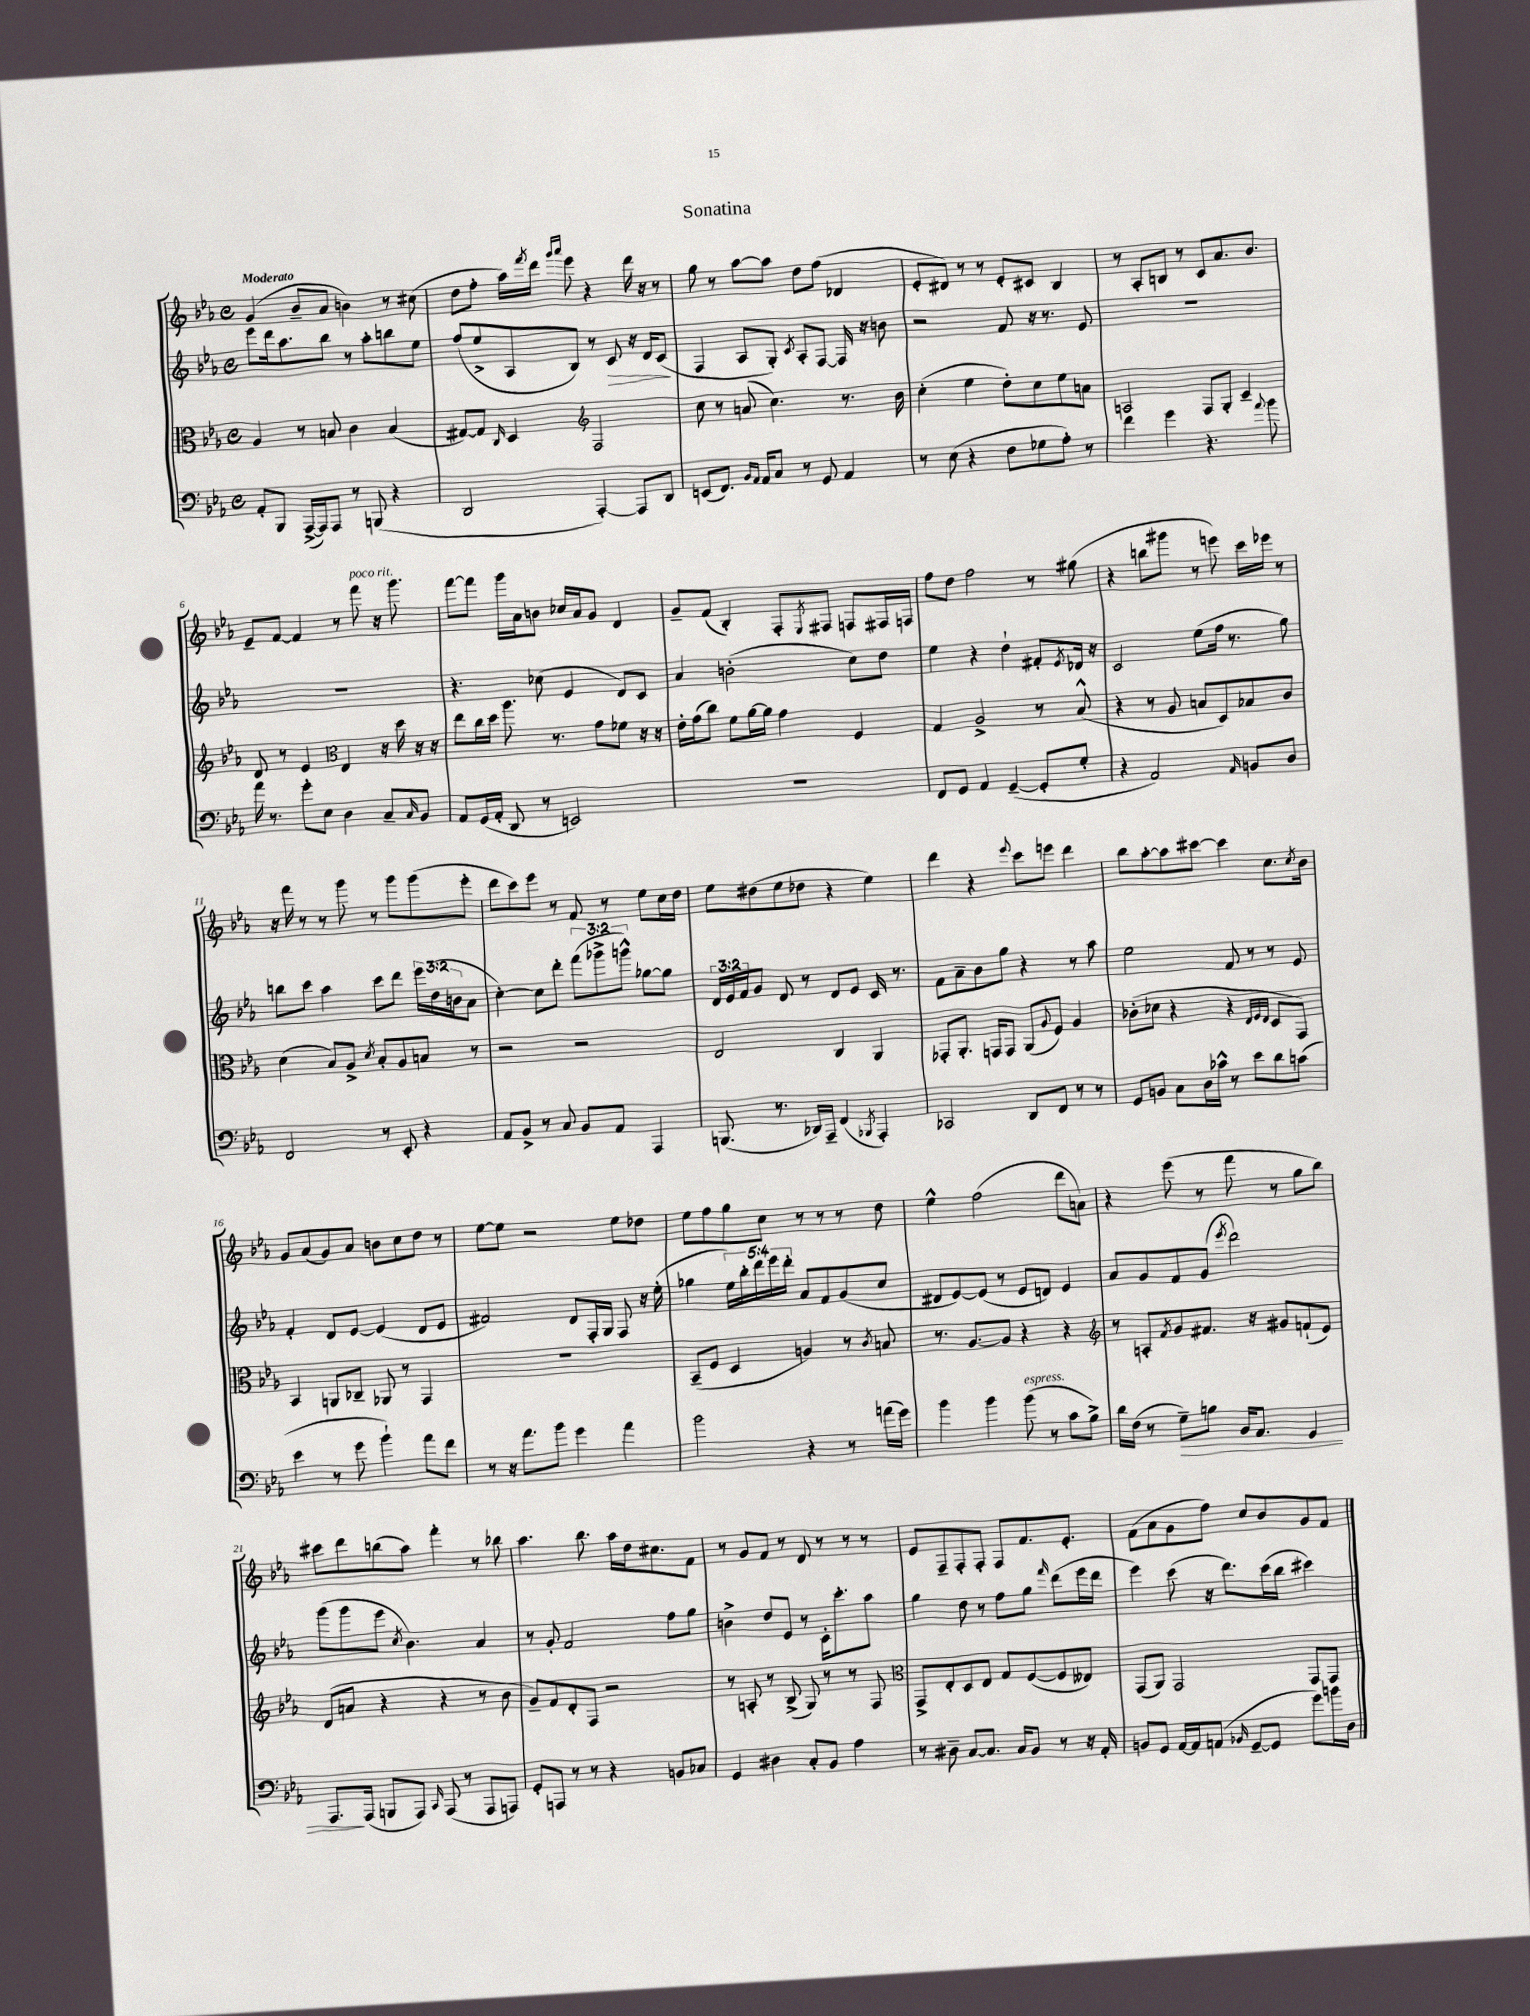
\header { title = "Sonatina" }
<<
\new StaffGroup <<
\new Staff = "s0" {
    \clef treble \key ees \major \defaultTimeSignature \time 4/4 \tempo "Moderato"
    g'4( bes'8-- aes'8 b'4) r8 cis''8( |
    d''8 f''8-. aes''16) \acciaccatura { f'''8 } d'''16 \grace { g'''16 aes'''16 } ees'''8 r4 d'''16 r16 r8 |
    g''8 r8 aes''8~ aes''8 d''8 f''8( des'4 |
    ees'8-. dis'8) r8 r8 ees'8-. cis'8 bes4 |
    r8 aes8-. b8 r8 c'8 aes'8. bes'8. |
    ees'8-- f'8~ f'4 r8 f'''8^\markup { \italic "poco rit." } r16 g'''8. |
    f'''8~ f'''8 g'''16 aes'16 b'8 ces''16 aes'16 g'8 d'4 |
    g'8-- f'8( bes4-.) f8-. \acciaccatura { ees8 } fis8 f8 fis16 f16 |
    f''8 d''8 f''2 r8 gis''8( |
    r4 b''8 gis'''8 r8 e'''8) c'''16 ees'''16 r8 |
    r16 f'''16 r8 r8 g'''8 r8 g'''8 g'''8( ees'''8-. |
    d'''8 c'''8) ees'''8 r8 f'8 r8 ees''8 c''16 d''16 |
    ees''8 dis''8( ees''8 des''8 r4 ees''4) |
    d'''4 r4 \appoggiatura { ees'''8 } c'''8 e'''8 d'''4 |
    bes''8 aes''8~-. aes''8 cis'''8~ cis'''4 c''8. \acciaccatura { c''8 } bes'16 |
    g'8 aes'8( g'8) aes'8 b'8 c''8 d''8 r8 |
    ees''8~ ees''8 r2 ees''8 des''8 |
    ees''8 f''8 g''8 c''8 r8 r8 r8 d''8 |
    ees''4-^ f''2( d'''8 a'8) |
    r4 ees'''8( r8 f'''8 r8 g''8 bes''8) |
    cis'''8 d'''8 b''8( aes''8) f'''4-. r8 bes''8 |
    aes''4. bes''8. aes''16 d''16 cis''8. f'8 |
    r8 g'8 f'8 r8 d'8 r8 r8 r8 |
    ees'8 f8-- f8-. f8-. f8 f'8. ees'8.-. |
    f'8( aes'8 g'8 f''8) c''8 bes'8 g'8 f'8 \bar "|." |
}
\new Staff = "s1" {
    \clef treble \key ees \major \defaultTimeSignature \time 4/4 \override Staff.TupletNumber.text = #tuplet-number::calc-fraction-text
    ees'''8 d'''16 aes''8. bes''8 r8 aes''8-. b''8 ees''8 |
    f''8( ees''8-> aes8 bes8) r8 c'8\> r16 d'16 c'8\!( |
    f4 aes8 g8-.) \acciaccatura { c'8 } aes8-. f8~ f16 r16 b'8 |
    r2 f'8 r16 r8. ees'8 |
    R1 |
    R1 |
    r4. ces''8( ees'4 d'8) c'8 |
    aes'4 b'2-.( c''8) d''8 |
    ees''4 r4 d''4-! fis'8-. \acciaccatura { ees'8 } des'16 r16 |
    c'2 ees''8( f''16 r8. g''8) |
    b''8 c'''8 aes''4 c'''8 d'''8 \tuplet 3/2 { ees'''16 d''16( b'16 } aes'8 |
    c''4~-.) c''8 d'''8-. \tuplet 3/2 { f'''8( ges'''8-> g'''8-^) } ges''8~ ges''8 |
    \tuplet 3/2 { d'16 ees'16 f'16 } g'8 d'8 r8 d'8 ees'8 c'16 r8. |
    f'8 aes'8-- bes'8 g''8 r4 r8 aes''8 |
    ees''2 f'8 r8 r8 ees'8 |
    f'4-. d'8 ees'8~ ees'4( d'8 ees'8 |
    fis'2) d'8 f16-. g16 f8 r16 ees''16-.( |
    ges''4 \tuplet 5/4 { ees''16) bes''16-. d'''16 ees'''16 d'''16-. } aes'8 f'8 g'8( c''8 |
    dis'8 ees'8~) ees'8( r8 ees'8 d'8) ees'4 |
    aes'8 g'8 f'8 g'8( \acciaccatura { ees'''8 } d'''2) |
    g'''8( g'''8 ees'''8 \acciaccatura { c''8 } bes'4.) aes'4 |
    r8 g'8-. f'2 f''8 g''8 |
    b'4-> d''8 ees'8 r8 c'16-. c'''8.-. aes''8 |
    g''4 d''8 r8 f''8 g''8 \grace { f'''16 } d'''8( ees'''16 d'''16 |
    ees'''4) c'''8( r16 d'''8.) c'''16( bes''16 cis'''4) \bar "|." |
}
\new Staff = "s2" {
    \clef alto \key ees \major \defaultTimeSignature \time 4/4
    aes4 r8 b8 c'4 b4( |
    gis8~) gis8 \grace { c16 } d4 \clef treble f2 |
    c''8 r8 a'8( c''4.) r8. bes'16 |
    c''4-.( ees''4 d''8-.) c''8 ees''8 a'8 |
    a2 f8 g8-. c'4-- |
    d'8 r8 ees'4 \clef alto ees4 r16 d''16 r16 r16 |
    ees''8 c''16 d''16 aes''8. r8. g'8 fes'8 r16 r16 |
    ees'16-. g'16( c''8) f'8 aes'16~ aes'16 g'4 f4 |
    g4 aes2-> r8 bes8-^( |
    r4 r8 aes8 b8 d8) bes8 c'8 |
    d'4( bes8) aes8-> \acciaccatura { d'8 } bes8-. aes8 b8 r8 |
    r2 r2 |
    ees2 c4 aes,4 |
    ges,8-. aes,8.-. g,16 g,8 aes,8( \appoggiatura { aes8 } f8) aes4 |
    ces'8-.( des'8 r4 r4 \grace { ees32 f32 ees32 } d8 g,8) |
    bes,4 a,8 ces8-- aes,8 r8 g,4 |
    R1 |
    bes,8--( f8 d4 a4) r8 \acciaccatura { c'8 } b8 |
    r8. aes8.~ aes8 r4 r4 |
    \clef treble r8 a8-. \acciaccatura { f'8 } g'8 fis'8. r16 gis'8 f'8-!( ees'8) |
    d'8( a'8 r4 r4 r8 bes'8 |
    g'8--) f'8 d'8-. f8 r2 |
    r8 a8-. r8 bes8->( g8) r8 r8 f8 |
    \clef alto g,8-> ees8-. d8 ees8 g8 f8~( f8 eeses8) |
    g,8( aes,8) g,2 g,8 g,8 \bar "|." |
}
\new Staff = "s3" {
    \clef bass \key ees \major \defaultTimeSignature \time 4/4
    aes,8-. bes,,8 aes,,16~->( aes,,16) aes,,8 r8 b,,8( r4 |
    d,2 aes,,4~-.) aes,,8 d,8 |
    e,8( f,8.) \grace { bes,16 aes,16 } aes,16 c8 r8 g,8 aes,4 |
    r8 ees8( r4 f8 ges8 aes8-.) r8 |
    f'4 g'4 r4. \appoggiatura { aes'8 } bes'8 |
    aes'16 r8. g'8-. ees8 d4 c8-- \grace { c16 } bes,8 |
    aes,8 g,16( aes,16-. d,8 r8 e,2) |
    R1 |
    f,8 g,8 aes,4 g,4~--( g,8-. g8-. |
    r4 aes,2) \grace { aes,16 } b,8 d8 |
    f,2 r8 ees,8-. r4 |
    aes,8 bes,8-> r8 c8 bes,8 aes,8 aes,,4 |
    b,,8.( r8. des,16) aes,,16-- f,4( \acciaccatura { bes,,8 } aes,,4-.) |
    ces,2 d,8 f,8 r8 r8 |
    g,8 b,8 c8 d16 ces'16-^ r8 ees'8 d'8 c'8( |
    ees'4 r8 g'8 bes'4-!) aes'8 f'8 |
    r8 r16 aes'8. bes'8 g'4 aes'4 |
    bes'2 r4 r8 a'16( g'16) |
    bes'4 bes'4 bes'8^\markup { \italic "espress." }( r8 c'8 bes8->) |
    d'16 f16( r8 g8--\>) b8 bes,16 aes,8. g,4 |
    aes,,8.\! aes,,16( b,,8 aes,,8) \grace { c,16 } aes,,8( r8 aes,,8 a,,8) |
    g,8-. a,,8 r8 r8 r4 b,8 ces8 |
    g,4 dis4 c8-. bes,8 aes4 |
    r8 dis8-- c8~ c8. c16 bes,8 r8 r16 aes,16-. |
    b,8 g,8 aes,16~ aes,16 a,8( \grace { bes,16 } g,8~-- g,8 g'8) b'16 d16 \bar "|." |
}
>>
>>
